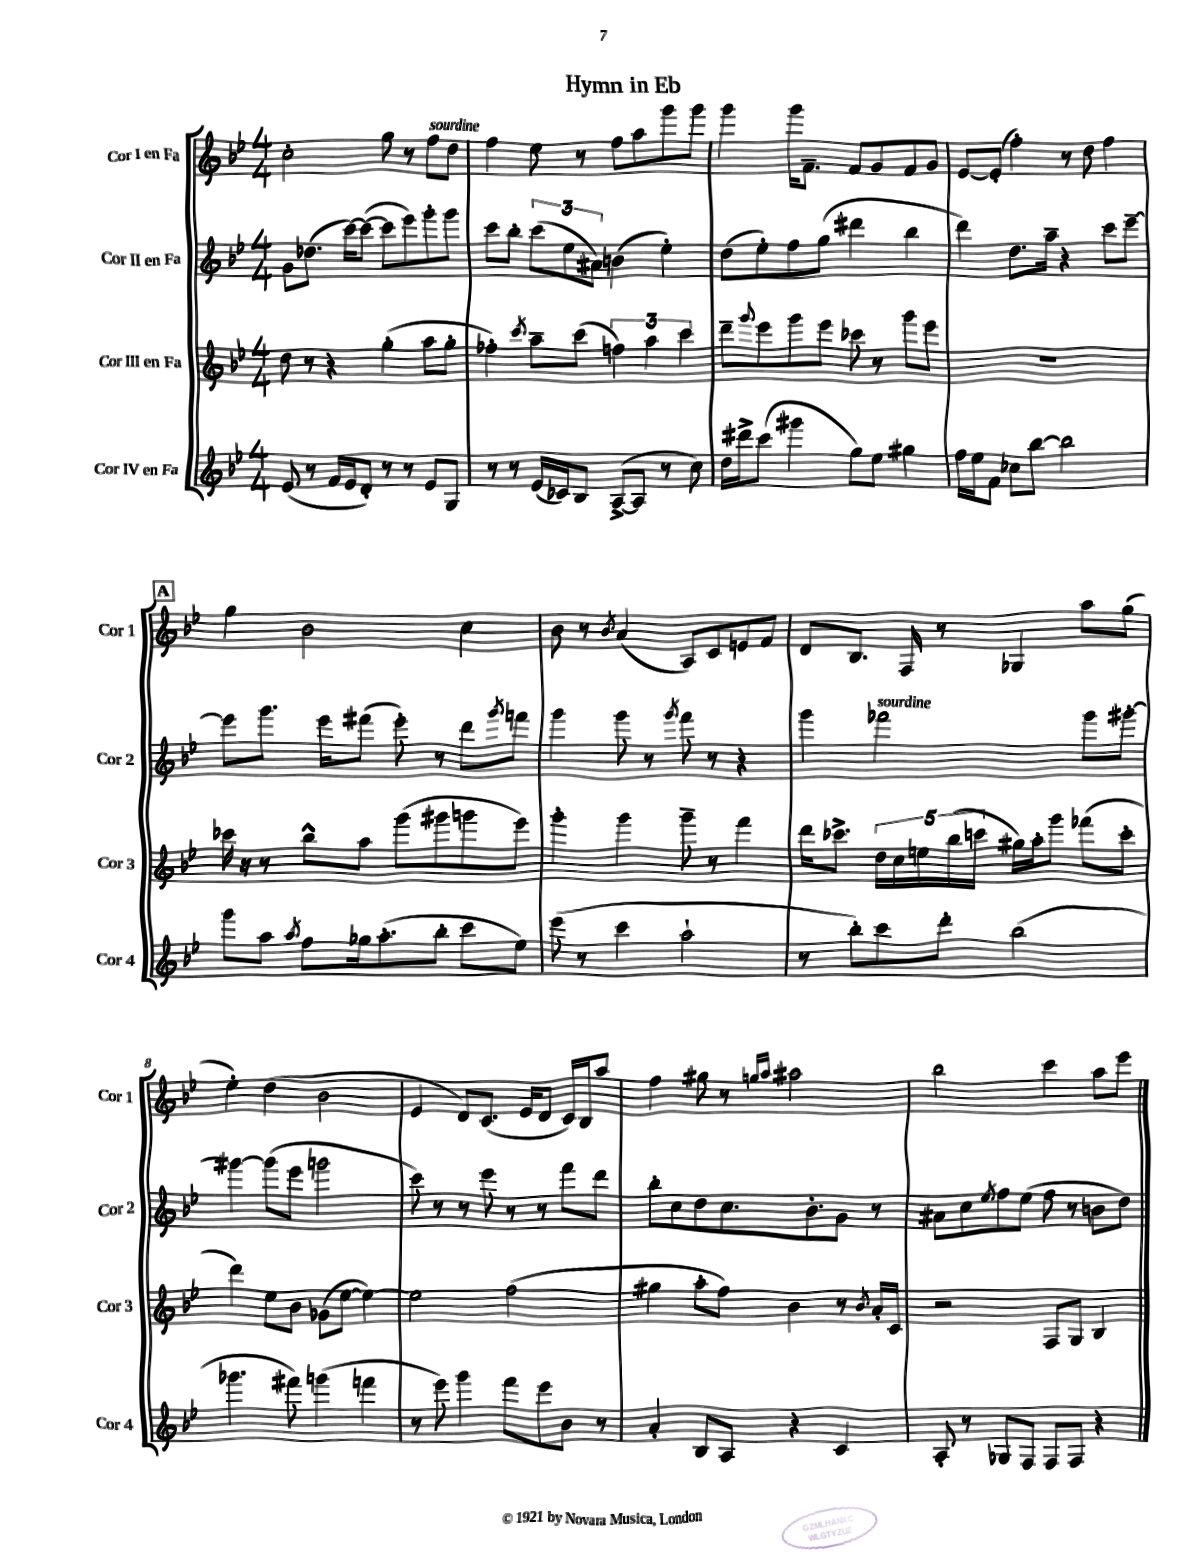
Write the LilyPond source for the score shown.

\header { title = "Hymn in Eb" }
<<
\new StaffGroup <<
\new Staff = "s0" \with { instrumentName = "Cor I en Fa" shortInstrumentName = "Cor 1" } {
    \clef treble \key bes \major \numericTimeSignature \time 4/4
    c''2-. g''8 r8 f''8^\markup { \italic "sourdine" } d''8 |
    f''4 ees''8 r8 f''8 a''8 g'''8 g'''8 |
    g'''4 g'''16 f'8.-- f'8 g'8 f'8 g'8 |
    ees'8~ ees'8-.( f''4-.) r8 d''8 f''4 |
    \mark \markup { \box "A" } g''4 bes'2 c''4 |
    bes'8 r8 \acciaccatura { bes'8 } a'4( a8) c'8 e'8 f'8 |
    d'8 bes8. f16 r8 ges4 a''8 g''8( |
    ees''4-.) d''4( bes'2 |
    ees'4 d'8) c'8.( ees'16 d'8 c'16) bes16 a''8 |
    f''4 gis''8 r8 \grace { g''16 a''16 } ais''2 |
    bes''2 c'''4 a''8 ees'''8 \bar "|." |
}
\new Staff = "s1" \with { instrumentName = "Cor II en Fa" shortInstrumentName = "Cor 2" } {
    \clef treble \key bes \major \numericTimeSignature \time 4/4
    g'8 des''8.( c'''16~) c'''8~( c'''8 ees'''8) g'''8-. g'''8 |
    c'''8 bes''8-. \tuplet 3/2 { c'''8( ees''8 ais'8) } b'4( ees''4-.) |
    d''8( ees''8-.) f''8 g''8( dis'''4 bes''4 |
    d'''4) d''8. a''16-- r4 c'''8 ees'''8~-- |
    \mark \markup { \box "A" } ees'''8 g'''8. ees'''16 fis'''8( ees'''8-.) r8 d'''8 \acciaccatura { g'''8 } f'''8 |
    g'''4 g'''8 r8 \acciaccatura { g'''8 } f'''8 r8 r4 |
    g'''4 fes'''2^\markup { \italic "sourdine" } g'''8 gis'''8~-. |
    gis'''4~ gis'''8( ees'''8 g'''2 |
    c'''8) r8 r8 ees'''8 r8 r8 f'''8 d'''8 |
    bes''8-. c''8 d''8 c''8. bes'8.-. g'8 r8 |
    ais'8 c''8 \acciaccatura { ees''8 } f''8 ees''8( f''8 r8 b'8 d''8) \bar "|." |
}
\new Staff = "s2" \with { instrumentName = "Cor III en Fa" shortInstrumentName = "Cor 3" } {
    \clef treble \key bes \major \numericTimeSignature \time 4/4
    d''8 r8 r4 g''4-.( a''8 g''8-. |
    fes''4-.) \acciaccatura { c'''8 } a''8-- c'''8( \tuplet 3/2 { f''4) a''4 c'''4 } |
    d'''8-- \appoggiatura { g'''8 } ees'''8 g'''8 ees'''8 ces'''8 r8 g'''8 ees'''8 |
    R1 |
    \mark \markup { \box "A" } ces'''16 r16 r8 bes''8-^ a''8 g'''8( gis'''8 g'''8 ees'''8) |
    g'''4-. g'''4 g'''8-- r8 f'''4 |
    d'''16 ces'''8.-> \tuplet 5/4 { d''16 c''16 e''16 bes''16( c'''16 } gis''16) a''16-. g'''8 fes'''8( c'''8-. |
    d'''4) ees''8 bes'8 ges'8( ees''8~ ees''4~) |
    ees''2 f''2( |
    gis''4 a''8-. f''8) bes'4 r8 \acciaccatura { bes'8 } a'16-. c'16 |
    r2 f8 g8 bes4 \bar "|." |
}
\new Staff = "s3" \with { instrumentName = "Cor IV en Fa" shortInstrumentName = "Cor 4" } {
    \clef treble \key bes \major \numericTimeSignature \time 4/4
    ees'8( r8 f'16 ees'16 d'8-.) r8 r8 ees'8 g8 |
    r8 r8 ees'16( ces'16) bes8 a8~->( a8 r8 c''8) |
    d''16 dis'''16-> c'''8( gis'''4 g''8) ees''8 gis''4 |
    f''16 ees''16 f'8 ces''8 bes''8~ bes''2 |
    \mark \markup { \box "A" } g'''8 a''8 \acciaccatura { a''8 } f''8 ges''16 a''8.-.( bes''8-. c'''8 ees''8) |
    ees'''8( r8 c'''4 a''2-! |
    r8 bes''8-.) c'''8 d'''8-. bes''2( |
    ges'''4. fis'''8) g'''4( f'''4 |
    r8 ees'''8) g'''4 f'''8 ees'''8 bes'8 r8 |
    a'4-. bes8 a8 r4 c'4 |
    a8-. r8 ges8 f8 f8 f8 r4 \bar "|." |
}
>>
>>
